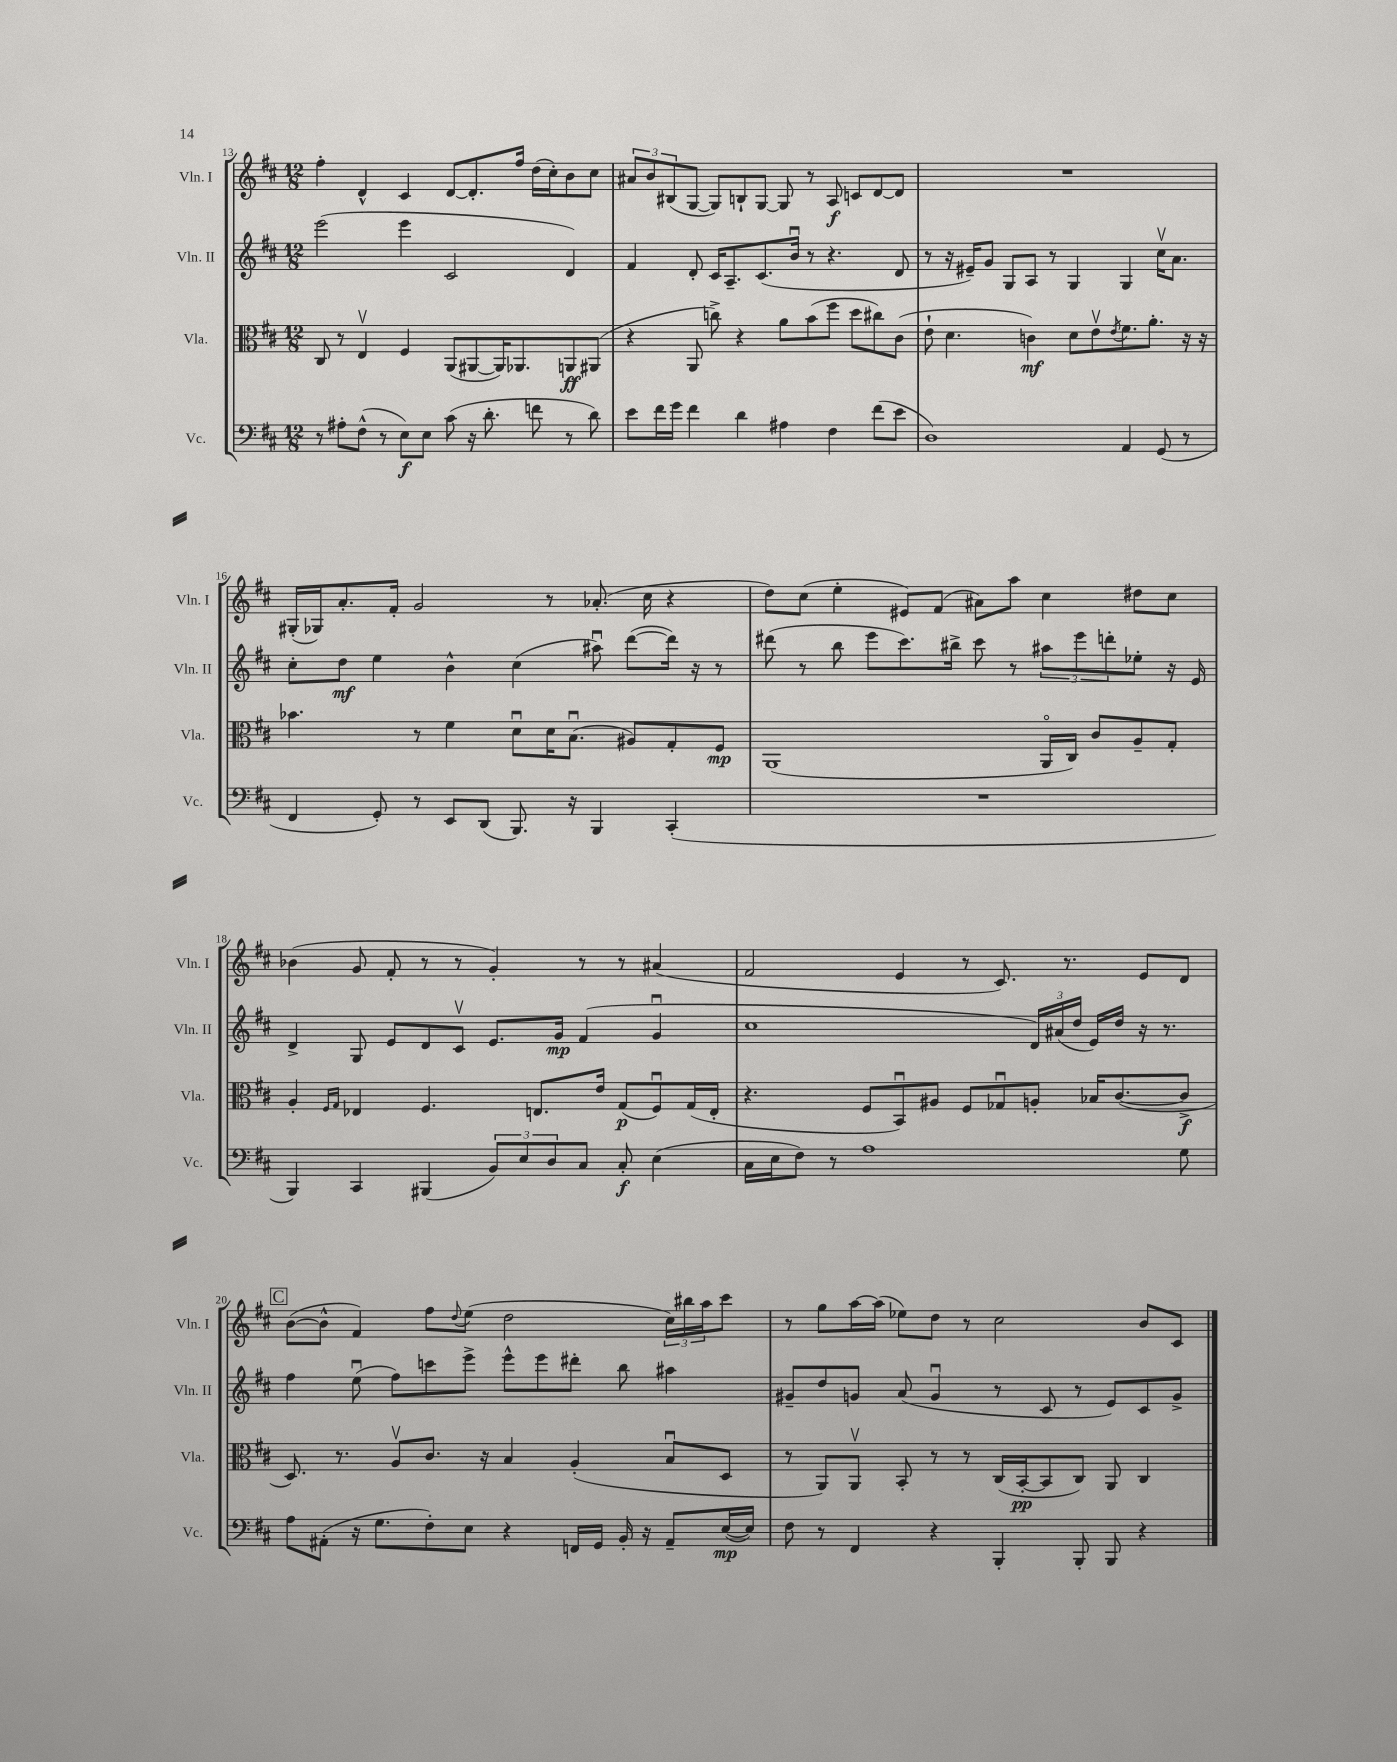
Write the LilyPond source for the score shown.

<<
\new StaffGroup <<
\new Staff = "s0" \with { instrumentName = "Vln. I" shortInstrumentName = "Vln. I" } {
    \clef treble \key d \major \numericTimeSignature \time 12/8
    fis''4-. d'4-^ cis'4 d'8~ d'8.-. fis''16 d''16( cis''16-.) b'8 cis''8 |
    \tuplet 3/2 { ais'8 b'8 bis8( } g8~ g8) b8-! g8~ g8 r8 a8\f c'8 d'8~ d'8 |
    R1. |
    gis16-.( ges16) a'8.-. fis'16-. g'2 r8 aes'8.-.( cis''16 r4 |
    d''8) cis''8( e''4-. eis'8) fis'8( ais'8) a''8 cis''4 dis''8 cis''8 |
    bes'4( g'8 fis'8-. r8 r8 g'4-.) r8 r8 ais'4( |
    fis'2 e'4 r8 cis'8.) r8. e'8 d'8 |
    \mark \markup { \box "C" } b'8~( b'8-^ fis'4) fis''8 \appoggiatura { d''8 } e''8( d''2 \tuplet 3/2 { cis''16) bis''16 a''16 } cis'''8 |
    r8 g''8 a''16~ a''16( ees''8) d''8 r8 cis''2 b'8 cis'8 \bar "|." |
}
\new Staff = "s1" \with { instrumentName = "Vln. II" shortInstrumentName = "Vln. II" } {
    \clef treble \key d \major \numericTimeSignature \time 12/8
    e'''2( e'''4 cis'2 d'4) |
    fis'4 d'8-. cis'16 a8.-- cis'8.( b'16\downbow r8 r4. d'8 |
    r8 r16 eis'16--) g'8 g8 a8 r8 g4 g4 cis''16\upbow a'8. |
    cis''8-. d''8\mf e''4 b'4-^ cis''4( ais''8\downbow) d'''8~( d'''16) r16 r8 |
    dis'''8( r8 b''8 e'''8 cis'''8.) bis''16-> cis'''8 r8 \tuplet 3/2 { ais''8 e'''8 d'''8-. } ees''8-. r16 e'16 |
    d'4-> g8 e'8 d'8 cis'8\upbow e'8. g'16\mp fis'4( g'4\downbow |
    cis''1 \tuplet 3/2 { d'16) ais'16( d''16 } e'16) d''16 r16 r8. |
    \mark \markup { \box "C" } fis''4 e''8\downbow( fis''8) c'''8 e'''8-> e'''8-^ e'''8 dis'''8-. b''8 ais''4 |
    gis'8-- d''8 g'8 a'8( g'4\downbow r8 cis'8 r8 e'8) cis'8 g'8-> \bar "|." |
}
\new Staff = "s2" \with { instrumentName = "Vla." shortInstrumentName = "Vla." } {
    \clef alto \key d \major \numericTimeSignature \time 12/8
    cis8 r8 e4\upbow fis4 a,8( ais,8~ ais,16) aes,8. a,8\ff ais,8( |
    r4 a,8 c''8->) r4 a'8 b'8( fis''8 d''8 cis''8) cis'8( |
    e'8-! d'4. c'4\mf) d'8 e'8\upbow \acciaccatura { e'8 } fis'8. a'8.-. r16 r16 |
    bes'4. r8 fis'4 d'8\downbow d'16 b8.\downbow( ais8) g8-. fis8\mp |
    a,1( a,16\flageolet cis16) cis'8 a8-- g8-. |
    a4-. \grace { fis16 g16 } ees4 fis4. e8. e'16 g8\p( fis8\downbow) g16( e16-. |
    r4. fis8 b,8\downbow) ais8 fis8 ges8\downbow a8-. bes16 cis'8.~( cis'8->\f |
    \mark \markup { \box "C" } d8.) r8. a8\upbow cis'8. r16 b4 a4-.( b8\downbow d8 |
    r8 a,8) a,8\upbow b,8-. r8 r8 cis16( b,16~-.\pp b,8 cis8) a,8 cis4 \bar "|." |
}
\new Staff = "s3" \with { instrumentName = "Vc." shortInstrumentName = "Vc." } {
    \clef bass \key d \major \numericTimeSignature \time 12/8
    r8 ais8-. fis8-^( r8 e8\f) e8 cis'8( r16 d'8.-. f'8 r8 d'8) |
    e'8 fis'16 g'16 fis'4 d'4 ais4 fis4 fis'8( e'8 |
    d1) a,4 g,8( r8 |
    fis,4 g,8-.) r8 e,8 d,8( b,,8.) r16 b,,4 cis,4-.( |
    R1. |
    b,,4) cis,4 bis,,4( \tuplet 3/2 { b,8) e8 d8 } cis8 cis8-.\f e4( |
    cis16 e16 fis8) r8 a1 g8 |
    \mark \markup { \box "C" } a8 ais,8-.( r16 g8. fis8-.) e8 r4 f,16 g,16 b,16-. r16 ais,8-- e16~\mp( e16) |
    fis8 r8 fis,4 r4 b,,4-. b,,8-. b,,8 r4 \bar "|." |
}
>>
>>
\layout { \context { \Score currentBarNumber = #13 } }
